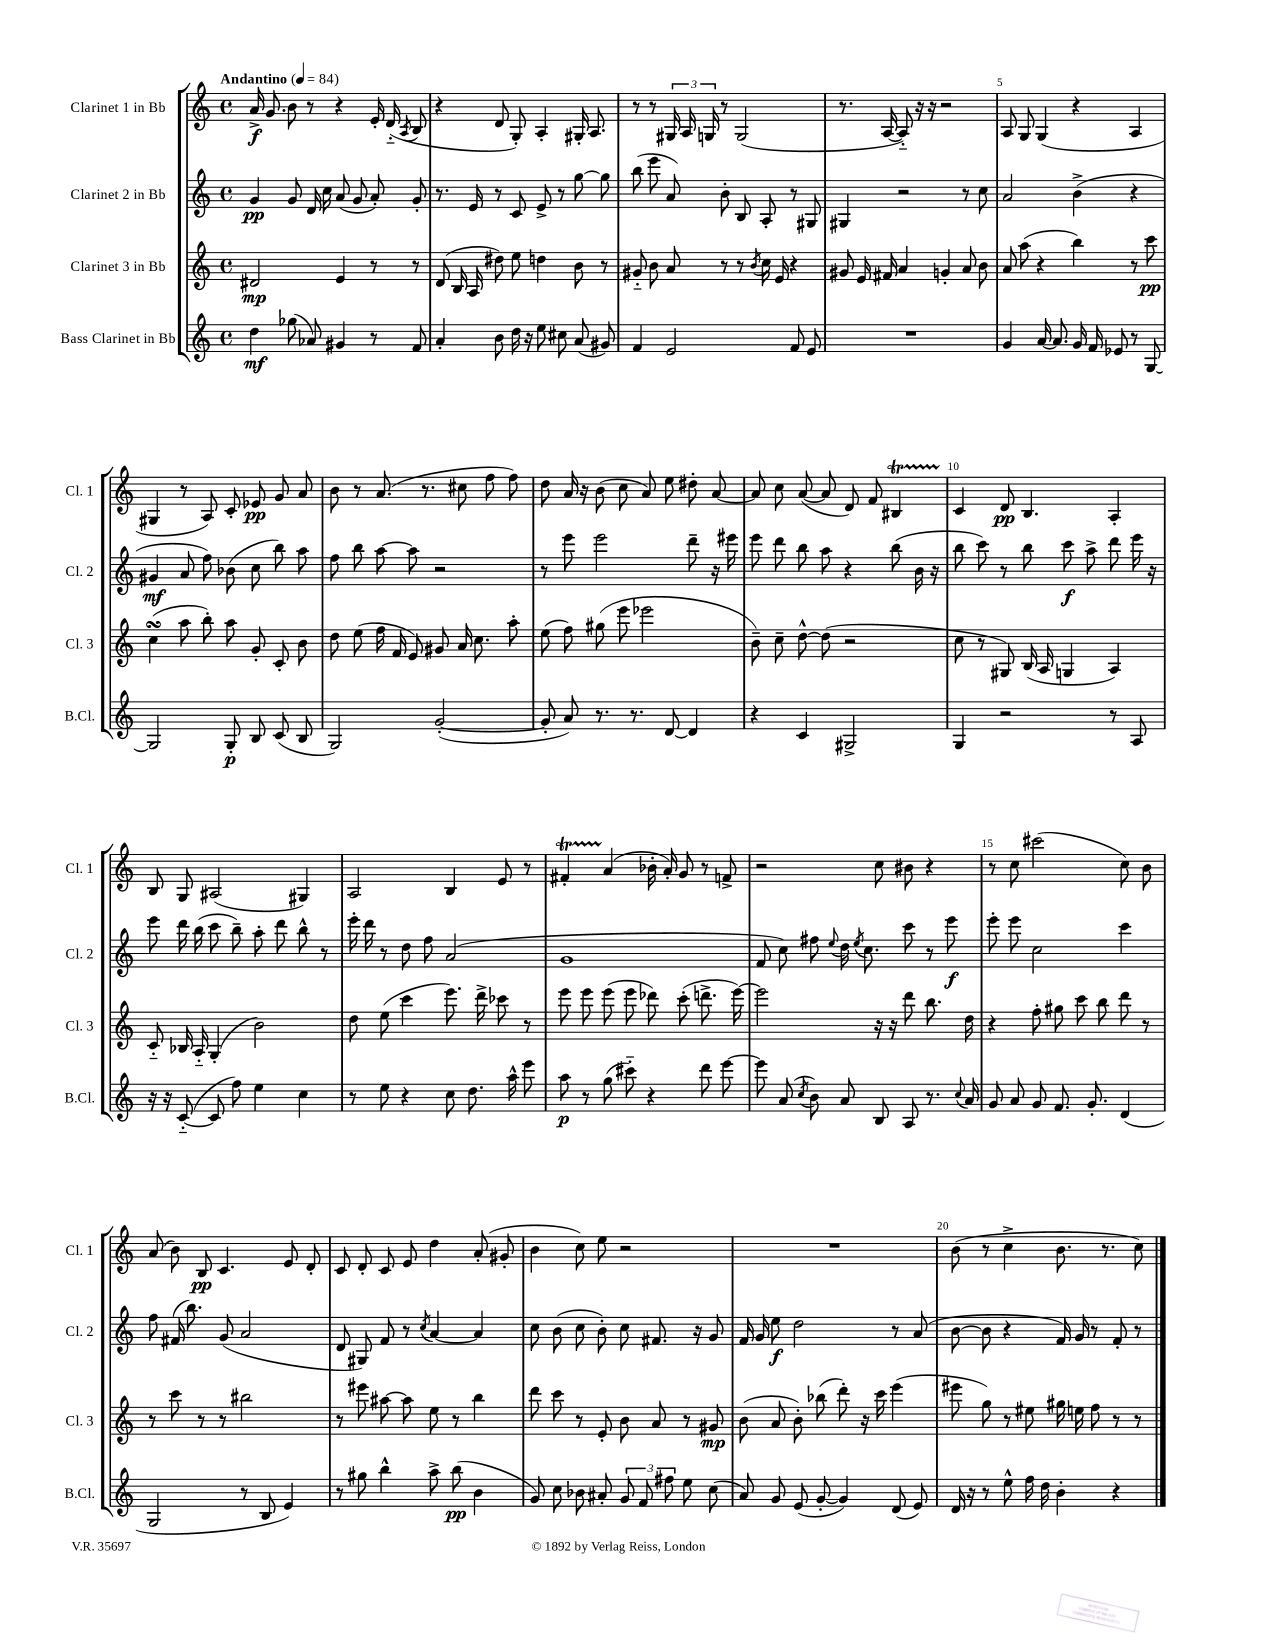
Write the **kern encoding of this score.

**kern	**kern	**kern	**kern
*staff4	*staff3	*staff2	*staff1
*clefG2	*clefG2	*clefG2	*clefG2
*k[]	*k[]	*k[]	*k[]
*M4/4	*M4/4	*M4/4	*M4/4
*met(c)	*met(c)	*met(c)	*met(c)
*MM84	*MM84	*MM84	*MM84
4dd	2d#	4g	16a^
.	.	.	8.g
(8gg-	.	8g	8b
8a-)	.	16d	8r
.	.	16cc	.
4g#	4e	(8a	4r
.	.	8g	.
8r	8r	8a')	16e'
.	.	.	(16d'~
.	.	.	8qA
8f	8r	8g'	8B
=	=	=	=
4a'	(8d	8.r	4r
.	16B	.	.
.	16A	16e	.
8b	8dd#)	8r	8d
16dd	8ee	8c	8G')
16r	.	.	.
8ee	4dd	8e^	4A'
8cc#	.	8r	.
(8a	8b	[8gg	16G#'
.	.	.	8.A
8g#)	8r	8gg]	.
=	=	=	=
4f	8g#'~	(8bb	8r
.	8b	8eee	8r
2e	8a	8a)	24G#
.	.	.	24A
.	.	.	24G
.	8r	8b'	8r
.	8r	8B	(2G
.	8qb	.	.
.	16cc	8A'	.
.	16e	.	.
8f	4r	8r	.
8e	.	8G#	.
=	=	=	=
1r	8g#	4G#	8.r
.	16e	.	.
.	16f#	.	[16A
.	4a	2r	8A'~])
.	.	.	16r
.	.	.	16r
.	4g'	.	2r
.	8a	8r	.
.	8b	8cc	.
=	=	=	=
4g	8a	2a	8A
.	(8aa	.	8G
[16a	4r	.	(4G
8.a]	.	.	.
16g	4bb)	(4b^	4r
16f	.	.	.
8e-	.	.	.
8r	8r	4r	4A
[8G	8ccc	.	.
=	=	=	=
2G]	(4cc	4g#	4G#
.	8aa	8a	8r
.	8bb')	8ff)	8A)
8G'	8aa	(8b-	8c'
8B	8g'	8cc	8e-
(8c	8c'	8bb)	8g
8B	8b	8aa	8a
=	=	=	=
2G)	8dd	8ff	8b
.	(8ee	8bb	8r
.	16ff	[8aa	(8.a
.	16f	.	.
.	8e)	8aa]	.
.	.	.	8.r
([2g'	8g#	2r	.
.	16a	.	8cc#
.	8.cc	.	.
.	.	.	8ff
.	8aa'	.	8ff)
=	=	=	=
8g']	(8ee	8r	8dd
8a)	8ff)	8eee	16a
.	.	.	16r
8.r	(8gg#	2eee	(8b
.	8eee	.	8cc
8.r	.	.	.
.	2eee-	.	8a)
[8d	.	.	8ee
4d]	.	8ddd~	8dd#'
.	.	16r	[8a
.	.	16eee#	.
=	=	=	=
4r	8b~)	8eee	8a]
.	8cc~	8ddd	8cc
4c	[8dd^^	8bb	([8a
.	(8dd]	8aa	8a]
2G#^	2r	4r	8d)
.	.	.	8f
.	.	(8bb	4B#
.	.	16b	.
.	.	16r	.
=	=	=	=
4G	8cc	8bb	4c
.	8r	8ccc)	.
2r	8G#)	8r	8d
.	(16B	8bb	4.B
.	16A	.	.
.	4G	8ccc	.
.	.	8aa^	.
8r	4A)	8ddd	4A'
8A	.	16eee	.
.	.	16r	.
=	=	=	=
16r	8c'~	8eee	8B
16r	.	.	.
([8c'~	16B-	16ddd	8G
.	16A'~	(16bb	.
8c]	(4G'	8ccc	(2A#
8ff)	.	8bb~)	.
4ee	2b)	8aa'	.
.	.	8ddd	.
4cc	.	8bb^^	4G#)
.	.	8r	.
=	=	=	=
8r	8dd	16eee'	2A
.	.	16ddd	.
8ee	(8ee	8r	.
4r	4ccc	8dd	.
.	.	8ff	.
8cc	8.eee)	(2a	4B
8.dd	.	.	.
.	16ddd^	.	.
.	8ccc-	.	8e
16aa^^	.	.	.
8eee	8r	.	8r
=	=	=	=
8aa	8eee	1g	4f#'
8r	8eee	.	.
(8gg	(8eee	.	(4a
8ccc#'~)	8eee	.	.
4r	8ddd-)	.	16b-'
.	.	.	16a')
.	(8ccc'	.	8g
8ddd	8.ddd^	.	8r
[8eee	.	.	8f^
.	[16eee)	.	.
=	=	=	=
8eee]	2eee]	8f	2r
(8a	.	8cc)	.
8qcc	.	.	.
8b)	.	8ff#	.
.	.	8qqee	.
8a	.	16dd	.
.	.	8qee	.
.	.	8.cc	.
8B	16r	.	8cc
.	16r	.	.
8A	8ddd	8ccc	8b#
8.r	8.bb	8r	4r
.	.	8eee	.
8qqcc	.	.	.
16a	16dd	.	.
=	=	=	=
8g	4r	8eee'	8r
8a	.	8eee	8cc
8g	8ff'	2cc	(2ccc#
8.f	8gg#	.	.
.	8ccc	.	.
8.g'	.	.	.
.	8bb	.	.
(4d	8ddd	4ccc	8cc)
.	8r	.	8b
=	=	=	=
2G	8r	8ff	(8a
.	8ccc	(16f#	8b)
.	.	8.bb)	.
.	8r	.	8B
.	8r	(8g	4.c
8r	2bb#	2a	.
8B	.	.	.
4e)	.	.	8e
.	.	.	8d'
=	=	=	=
8r	8r	8d	8c
8gg#	8eee#	8G#)	8d'
4bb^^	[8aa#	8f	8c
.	8aa#]	8r	8e
.	.	8qcc	.
8aa^	8ee	[4a	4dd
(8bb	8r	.	.
4b	4bb	4a]	(8a'
.	.	.	8g#'
=	=	=	=
8g)	8ddd	8cc	4b
8cc	8ccc	(8b	.
8b-	8r	8cc	8cc)
8a#'	8e'	8b')	8ee
12g	8b	8cc	2r
12f	.	.	.
.	8a	8.f#	.
12ff#	.	.	.
8ee	8r	.	.
.	.	16r	.
(8cc	8g#	8g	.
=	=	=	=
8a)	(8b	16f	1r
.	.	16g	.
8g	8a	8ee	.
(8e	8b')	2dd	.
[8g'	(8bb-	.	.
4g])	8ddd')	.	.
.	16r	.	.
.	16ccc	.	.
(8d	(4eee	8r	.
8e)	.	(8a	.
=	=	=	=
16d	8eee#	[8b	(8b
16r	.	.	.
8r	8gg)	8b]	8r
8ee^^	8r	4r	4cc^
16ff	8ee#	.	.
16dd	.	.	.
4b'	16gg#	16f)	8.b
.	16ee	16g	.
.	8ff	8r	.
.	.	.	8.r
4r	8r	8f'	.
.	8r	8r	8cc)
==	==	==	==
*-	*-	*-	*-
